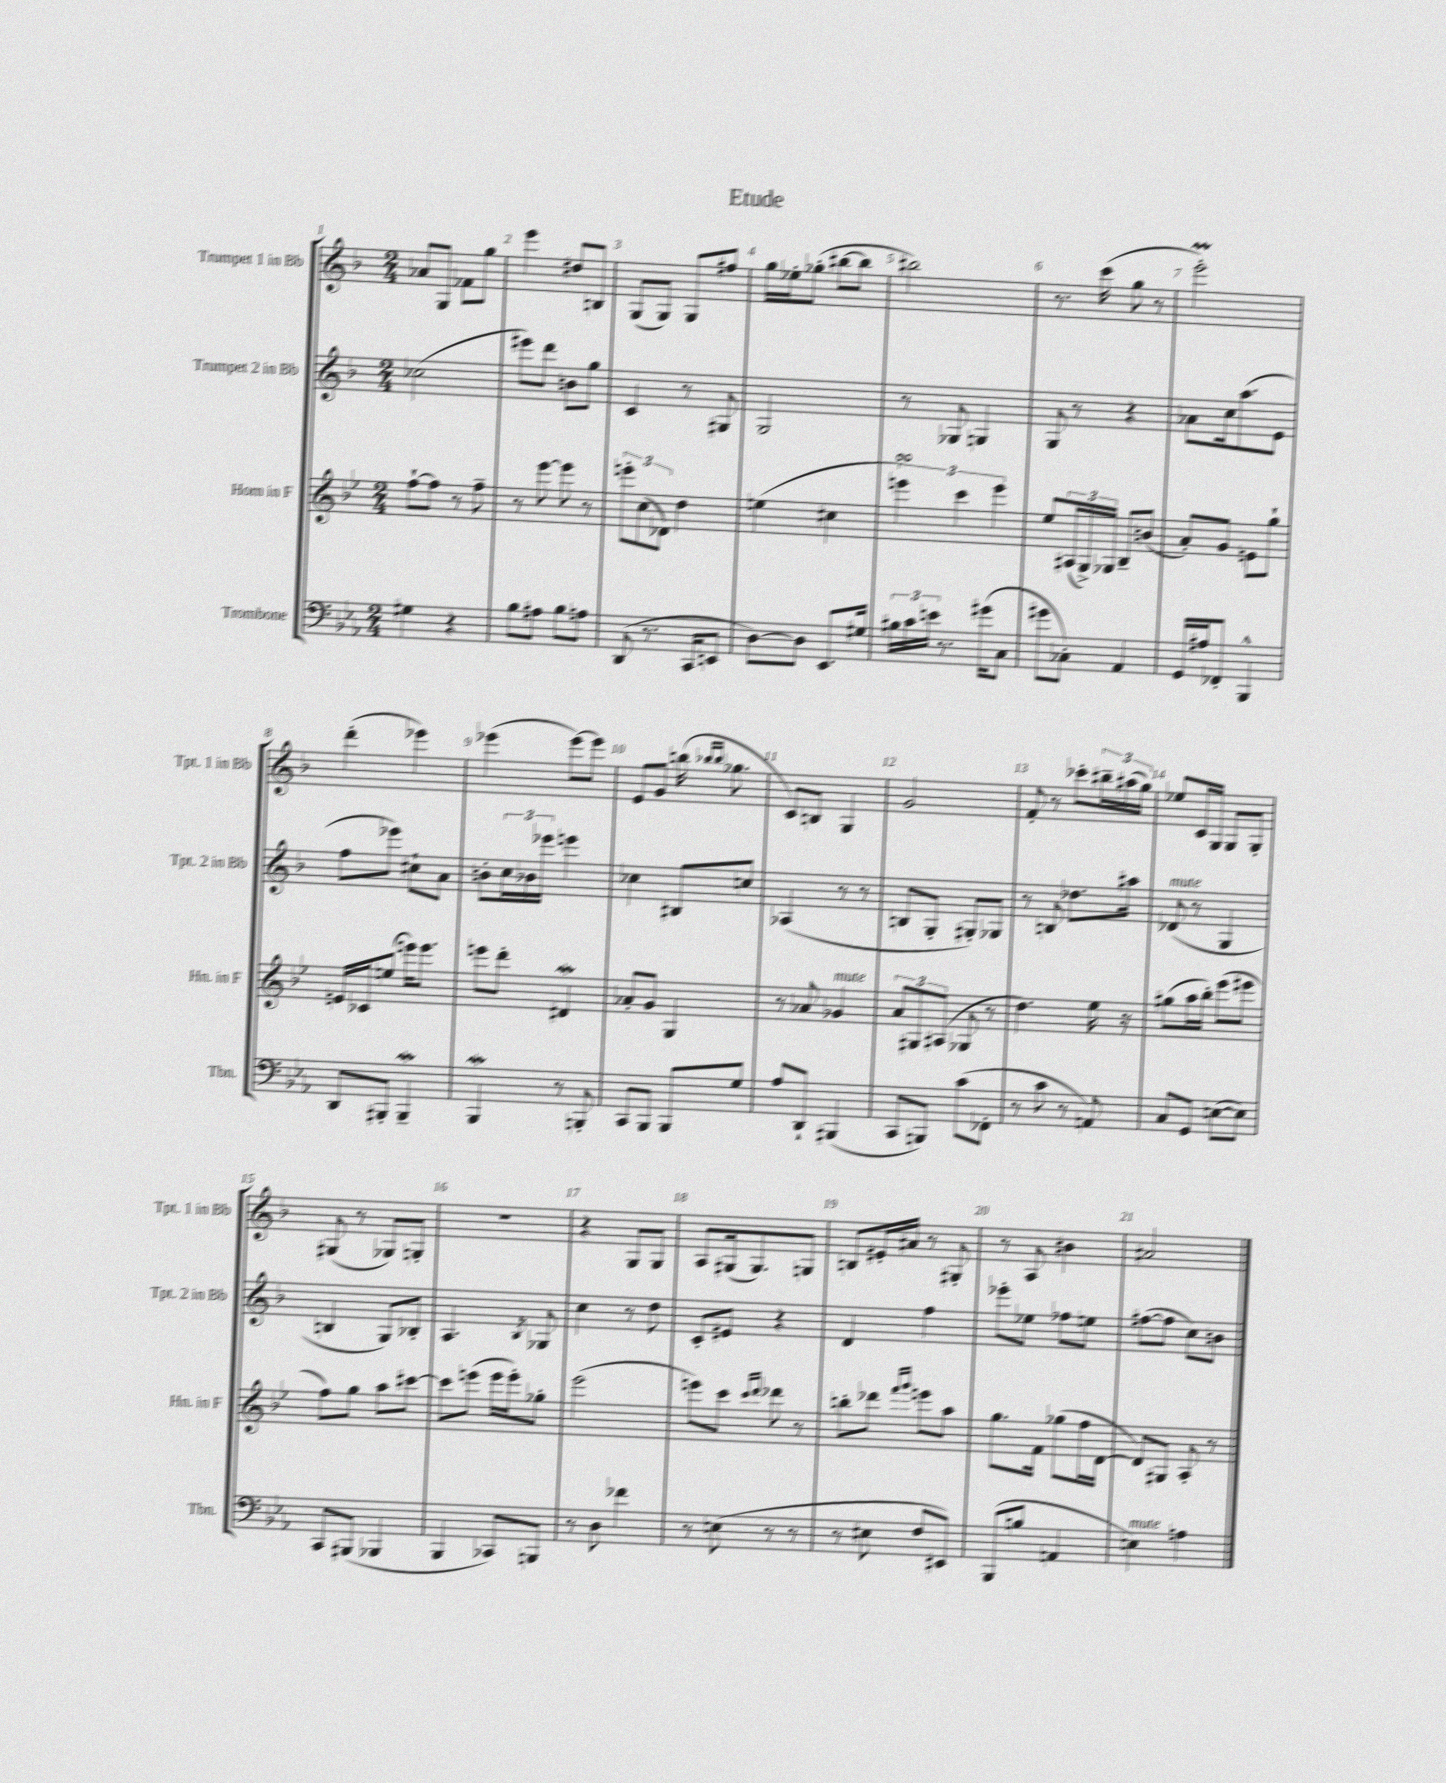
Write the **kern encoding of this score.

**kern	**kern	**kern	**kern
*staff4	*staff3	*staff2	*staff1
*clefF4	*clefG2	*clefG2	*clefG2
*k[b-e-a-]	*k[b-e-]	*k[b-]	*k[b-]
*M2/4	*M2/4	*M2/4	*M2/4
4G#	[8ff`	(2cc-	8a-
.	8ff]	.	8G
4r	8r	.	8f-
.	8ff~	.	8gg
=	=	=	=
8B-	8r	8eee#)	4eee
8A#	[8eee-	8ddd	.
8B-	8eee-]	8b	8dd#
8A	8r	8gg	8B
=	=	=	=
(8DD	12eee'	4c	(8G
.	(12cc	.	.
8.r	.	.	8G)
.	12d-)	.	.
.	4dd	8r	8G
16CC	.	.	.
8EE	.	8G#	8ff#
=	=	=	=
[8D)	(4ee	2G	16gg
.	.	.	16ee-'
8D]	.	.	(8gg-'
8.EE-	4cc#	.	[8bb#
.	.	.	8bb#]
16G#	.	.	.
=	=	=	=
24B#	6eee)	8r	2bb#)
24c	.	.	.
24e	.	.	.
8.r	.	8G-	.
.	6ccc	.	.
.	.	4G	.
(16g#	.	.	.
.	6eee	.	.
8C	.	.	.
=	=	=	=
8g#	8ee-	8G	8.r
8C-')	(24A#	8r	.
.	24G^)	.	.
.	.	.	(16ccc
.	24G-	.	.
4AA-	8B-~	4r	8gg
.	(8b	.	8r
=	=	=	=
16GG	8a')	8a-	2eee')
16A#	.	.	.
8FF-'	8g	16cc	.
.	.	(8.aa	.
4BBB-^^	8e	.	.
.	8gg`	8e	.
=	=	=	=
8DD	16e	8ff	(4ddd'
.	16c-	.	.
8BBB#'	(8ee	8eee-)	.
4BBB#~	16eee)	8cc#`	4eee-)
.	8.eee	.	.
.	.	8a	.
=	=	=	=
4BBB-	8eee	8b'	(4eee-
.	8ddd'	24cc	.
.	.	24b-	.
.	.	24eee-	.
8r	4d#	4eee	[8eee-)
8BBB'	.	.	8eee-]
=	=	=	=
8CC	8a-'	4cc-	8e
8BBB-	8g	.	8g
8BBB-	4G	8B#	(16bb
.	.	.	16qqbb-
.	.	.	16qqbb-
.	.	.	8.gg-
8G	.	8cc	.
=	=	=	=
8A-	8r	(4A-	8c)
8DD`	8a-	.	8B
(4BBB#	4g-	8r	4G
.	.	8r	.
=	=	=	=
8CC	12a	8B	2g
.	12G#	.	.
8BBB)	.	8G'	.
.	(12A#	.	.
(8c	8G-	8G#')	.
8FF-'	8r	8G-	.
=	=	=	=
8r	4.dd)	8r	8f'
8c	.	8B	8r
8r	.	8.dd-	8ccc-'
8AA)	16ee-	.	24bb#~
.	.	.	(24aa#
.	16r	16aa#	.
.	.	.	24gg)
=	=	=	=
8C	(8gg#	(8d-	8ee-
8GG	16aa	8r	16c
.	16bb-')	.	16G
([8E	(8eee-	4G	8G
8E])	8eee#	.	8G'
=	=	=	=
8CC	8ff)	4B	(8G#
(8BBB#	8gg	.	8r
4BBB-	8aa	8G)	8G-)
.	[8ccc#	8B-'	8G'
=	=	=	=
4BBB-	8ccc#]	4.A	2r
.	(8eee	.	.
8CC-)	16eee	.	.
.	16eee')	.	.
.	.	8qB-	.
8BBB	8gg-'	8G-	.
=	=	=	=
8r	(2eee-	4cc	4r
8D	.	.	.
4f-	.	8r	8G
.	.	8dd	8G
=	=	=	=
8r	8eee)	8c'	8A
(8E	8ccc	8e#	(16G#
.	.	.	8.G#)
.	16qqccc	.	.
.	16qqddd	.	.
8r	8ddd-	4r	.
8r	8r	.	8G
=	=	=	=
8r	8bb'	4d	8B
8E#	8ddd-	.	16e#'
.	.	.	16a#
.	16qqfff	.	.
.	16qqggg	.	.
8F	8eee	4ff	8r
8EE#)	8aa	.	8G#'
=	=	=	=
(8BBB-	8.gg	8eee-'	8r
8B	.	8ee-	8A
.	16f	.	.
4AA	(8gg-	8ff-	4b#
.	16ff	8ee	.
.	[16d	.	.
=	=	=	=
4E)	8d])	([8ff#	2a#
.	8G#	8ff#]	.
4A	8A'	8cc)	.
.	8r	8b	.
==	==	==	==
*-	*-	*-	*-
